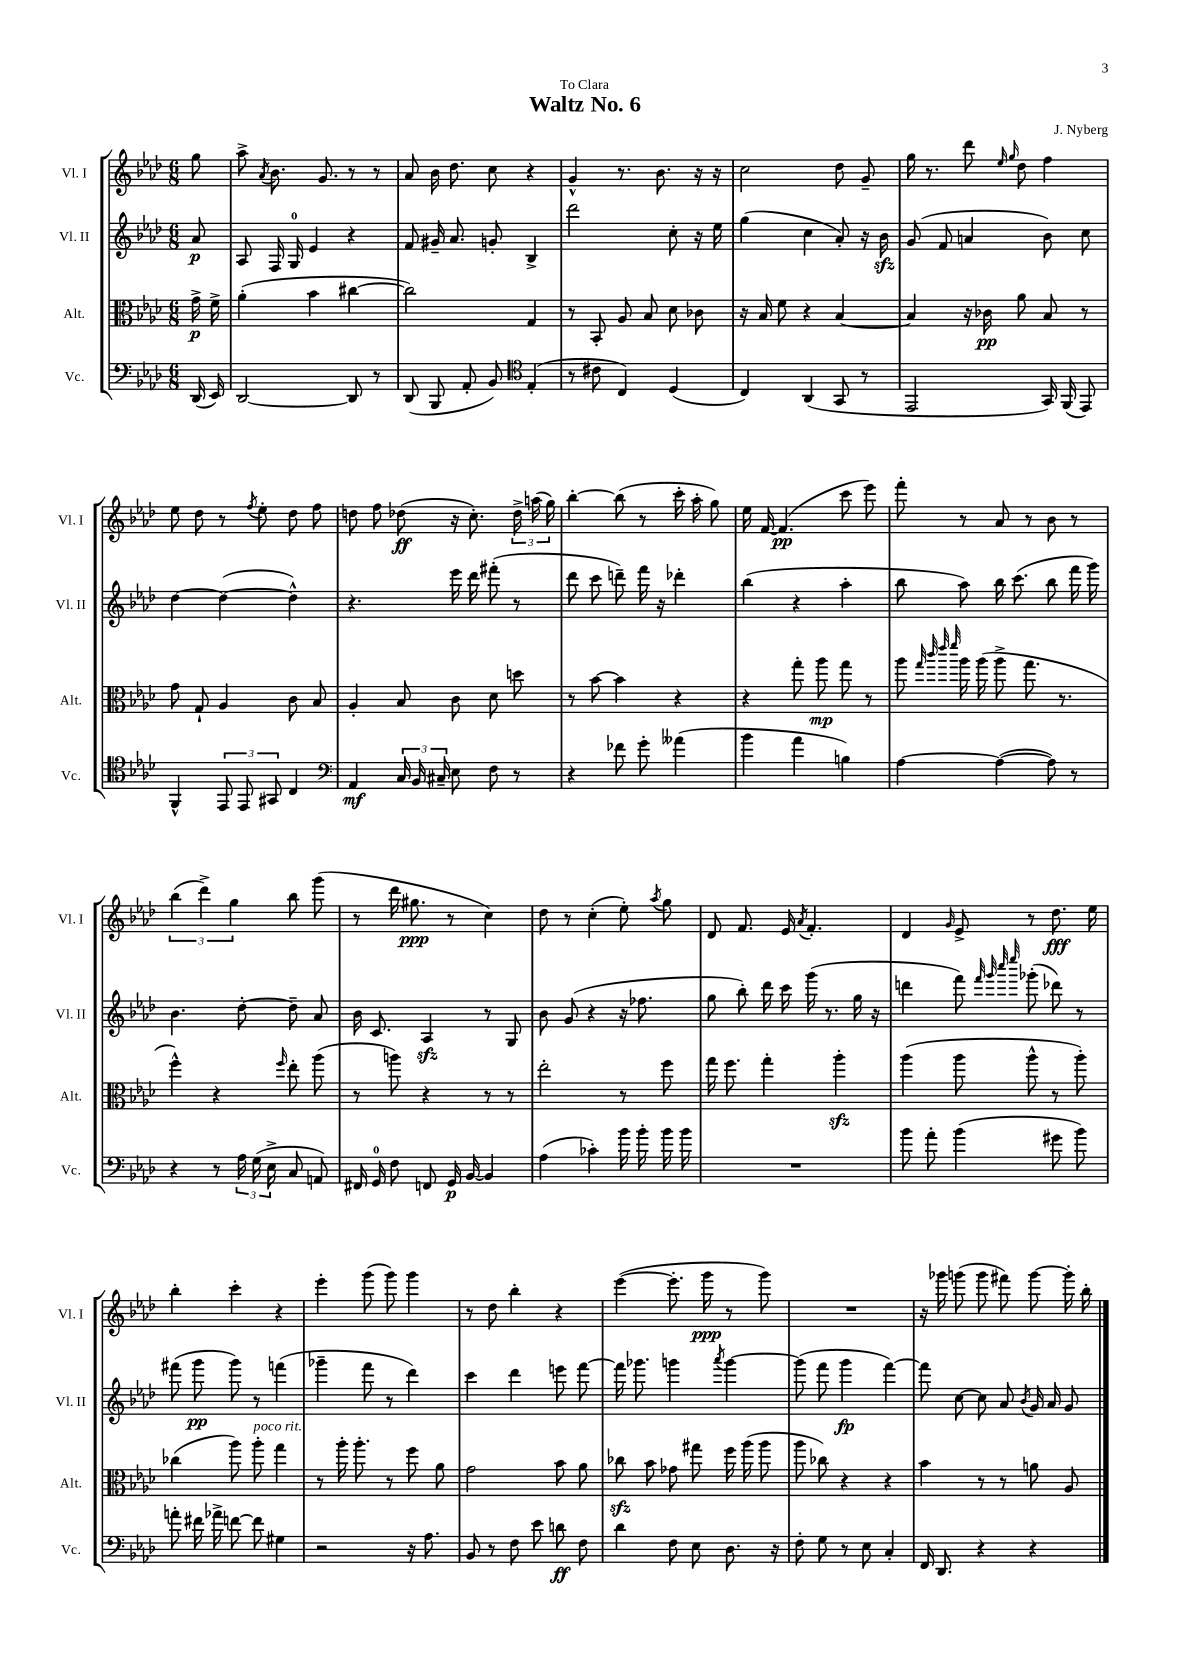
\header { title = "Waltz No. 6" composer = "J. Nyberg" dedication = "To Clara" }
<<
\new StaffGroup <<
\new Staff = "s0" \with { instrumentName = "Vl. I" shortInstrumentName = "Vl. I" } {
    \clef treble \key aes \major \numericTimeSignature \time 6/8 \partial 8
    \autoBeamOff g''8 |
    aes''8-> \acciaccatura { aes'8 } bes'8. g'8. r8 r8 |
    aes'8 bes'16 des''8. c''8 r4 |
    g'4-^ r8. bes'8. r16 r16 |
    c''2 des''8 g'8-- |
    g''16 r8. des'''8 \grace { ees''16 g''16 } des''8 f''4 |
    ees''8 des''8 r8 \acciaccatura { f''8 } ees''8-. des''8 f''8 |
    d''8 f''8 des''8\ff( r16 c''8.-.) \tuplet 3/2 { des''16-> a''16( g''16) } |
    bes''4~-. bes''8( r8 c'''16-. aes''16-. g''8) |
    ees''16 f'16~ f'4.\pp( c'''8 ees'''8) |
    f'''8-. r8 aes'8 r8 bes'8 r8 |
    \tuplet 3/2 { bes''4( des'''4->) g''4 } bes''8 g'''8( |
    r8 des'''16 gis''8.\ppp r8 c''4) |
    des''8 r8 c''4-.( ees''8-.) \acciaccatura { aes''8 } g''8 |
    des'8 f'8. ees'16 \acciaccatura { aes'8 } f'4.-. |
    des'4 \grace { g'16 } ees'8-> r8 des''8.\fff ees''16 |
    bes''4-. c'''4-. r4 |
    ees'''4-. g'''8( g'''8) g'''4 |
    r8 des''8 bes''4-. r4 |
    ees'''4~( ees'''8.-. g'''16\ppp r8 g'''8) |
    R2. |
    r16 ges'''16 g'''8( g'''8 fis'''8) g'''8~ g'''16-. bes''16-. \bar "|." |
}
\new Staff = "s1" \with { instrumentName = "Vl. II" shortInstrumentName = "Vl. II" } {
    \clef treble \key aes \major \numericTimeSignature \time 6/8 \partial 8
    \autoBeamOff aes'8\p |
    aes8 f16 g16-0 ees'4 r4 |
    f'8 gis'16-- aes'8. g'8-. bes4-> |
    des'''2 c''8-. r16 ees''16 |
    g''4( c''4 aes'8-.) r16 bes'16\sfz |
    g'8( f'8 a'4 bes'8) c''8 |
    des''4~ des''4~( des''4-^) |
    r4. ees'''16 des'''16 fis'''8-.( r8 |
    des'''8 c'''8 d'''8--) f'''16 r16 des'''4-. |
    bes''4( r4 aes''4-. |
    bes''8 aes''8) bes''16 c'''8.( bes''8 f'''16 g'''16) |
    bes'4. des''8~-. des''8-- aes'8 |
    bes'16 c'8. aes4\sfz r8 g8 |
    bes'8 g'8( r4 r16 fes''8. |
    g''8 bes''8-.) des'''16 c'''16 g'''16( r8. g''16 r16 |
    d'''4 f'''8) \grace { f'''32 g'''32 c''''32 ees''''32 } ges'''8-.( des'''8) r8 |
    fis'''8( g'''8\pp g'''8) r8 f'''4( |
    ges'''4-- f'''8 r8 des'''4) |
    c'''4 des'''4 e'''8 f'''8~ |
    f'''16 ges'''8. g'''4 \acciaccatura { aes'''8 } g'''4~ |
    g'''8( f'''8 g'''4\fp f'''4~) |
    f'''8 c''8~ c''8 aes'8 \acciaccatura { bes'8 } g'16 aes'16 g'8 \bar "|." |
}
\new Staff = "s2" \with { instrumentName = "Alt." shortInstrumentName = "Alt." } {
    \clef alto \key aes \major \numericTimeSignature \time 6/8 \partial 8
    \autoBeamOff g'16->\p f'16-> |
    aes'4-.( bes'4 cis''4~ |
    cis''2) g4 |
    r8 bes,8-. aes8 bes8 des'8 ces'8 |
    r16 bes16 f'8 r4 bes4~ |
    bes4 r16 ces'16\pp aes'8 bes8 r8 |
    g'8 g8-! aes4 c'8 bes8 |
    aes4-. bes8 c'8 des'8 d''8 |
    r8 bes'8~ bes'4 r4 |
    r4 g''8-. aes''8\mp g''8 r8 |
    aes''8 \grace { g''32 c'''32 ees'''32 f'''32 } aes''16 aes''16( aes''8-> g''8. r8. |
    f''4-^) r4 \grace { f''16 } ees''8-. aes''8( |
    r8 a''8) r4 r8 r8 |
    ees''2-. r8 f''8 |
    g''16 f''8. g''4-. aes''4-.\sfz |
    aes''4( aes''8 aes''8-^ r8 aes''8-.) |
    ces''4( aes''8) aes''8-.^\markup { \italic "poco rit." } g''4 |
    r8 aes''16-. aes''8.-. r8 f''8 aes'8 |
    g'2 bes'8 aes'8 |
    ces''8\sfz bes'8 ges'8 gis''8 f''16 aes''16( aes''8 |
    aes''8 ces''8) r4 r4 |
    bes'4 r8 r8 a'8 aes8 \bar "|." |
}
\new Staff = "s3" \with { instrumentName = "Vc." shortInstrumentName = "Vc." } {
    \clef bass \key aes \major \numericTimeSignature \time 6/8 \partial 8
    \autoBeamOff des,16( ees,16) |
    des,2~ des,8 r8 |
    des,8( bes,,8 aes,8-. bes,8) \clef tenor ees4-.( |
    r8 cis'8 c4) des4( |
    c4) aes,4( g,8 r8 |
    ees,2 g,16) f,16( ees,8) |
    f,4-^ \tuplet 3/2 { ees,8 ees,8 gis,8 } c4 |
    \clef bass aes,4\mf \tuplet 3/2 { c16 bes,16 cis16-- } ees8 f8 r8 |
    r4 fes'8 g'8-. aeses'4( |
    bes'4 aes'4 b4) |
    aes4~ aes4~( aes8) r8 |
    r4 r8 \tuplet 3/2 { aes16 g16( ees16-> } c8 a,8) |
    fis,16 g,16-0 f8 f,8 g,16\p bes,16~ bes,4 |
    aes4( ces'4-.) bes'16 bes'16-. bes'16 bes'16 |
    R2. |
    bes'8 aes'8-. bes'4( gis'8 bes'8) |
    a'8-. fis'16 aes'16-> f'8~ f'8 gis4 |
    r2 r16 aes8. |
    bes,8 r8 f8 ees'8 d'8\ff f8 |
    des'4 f8 ees8 des8. r16 |
    f8-. g8 r8 ees8 c4-. |
    f,16 des,8. r4 r4 \bar "|." |
}
>>
>>
\layout { \context { \Score \remove "Bar_number_engraver" } }
